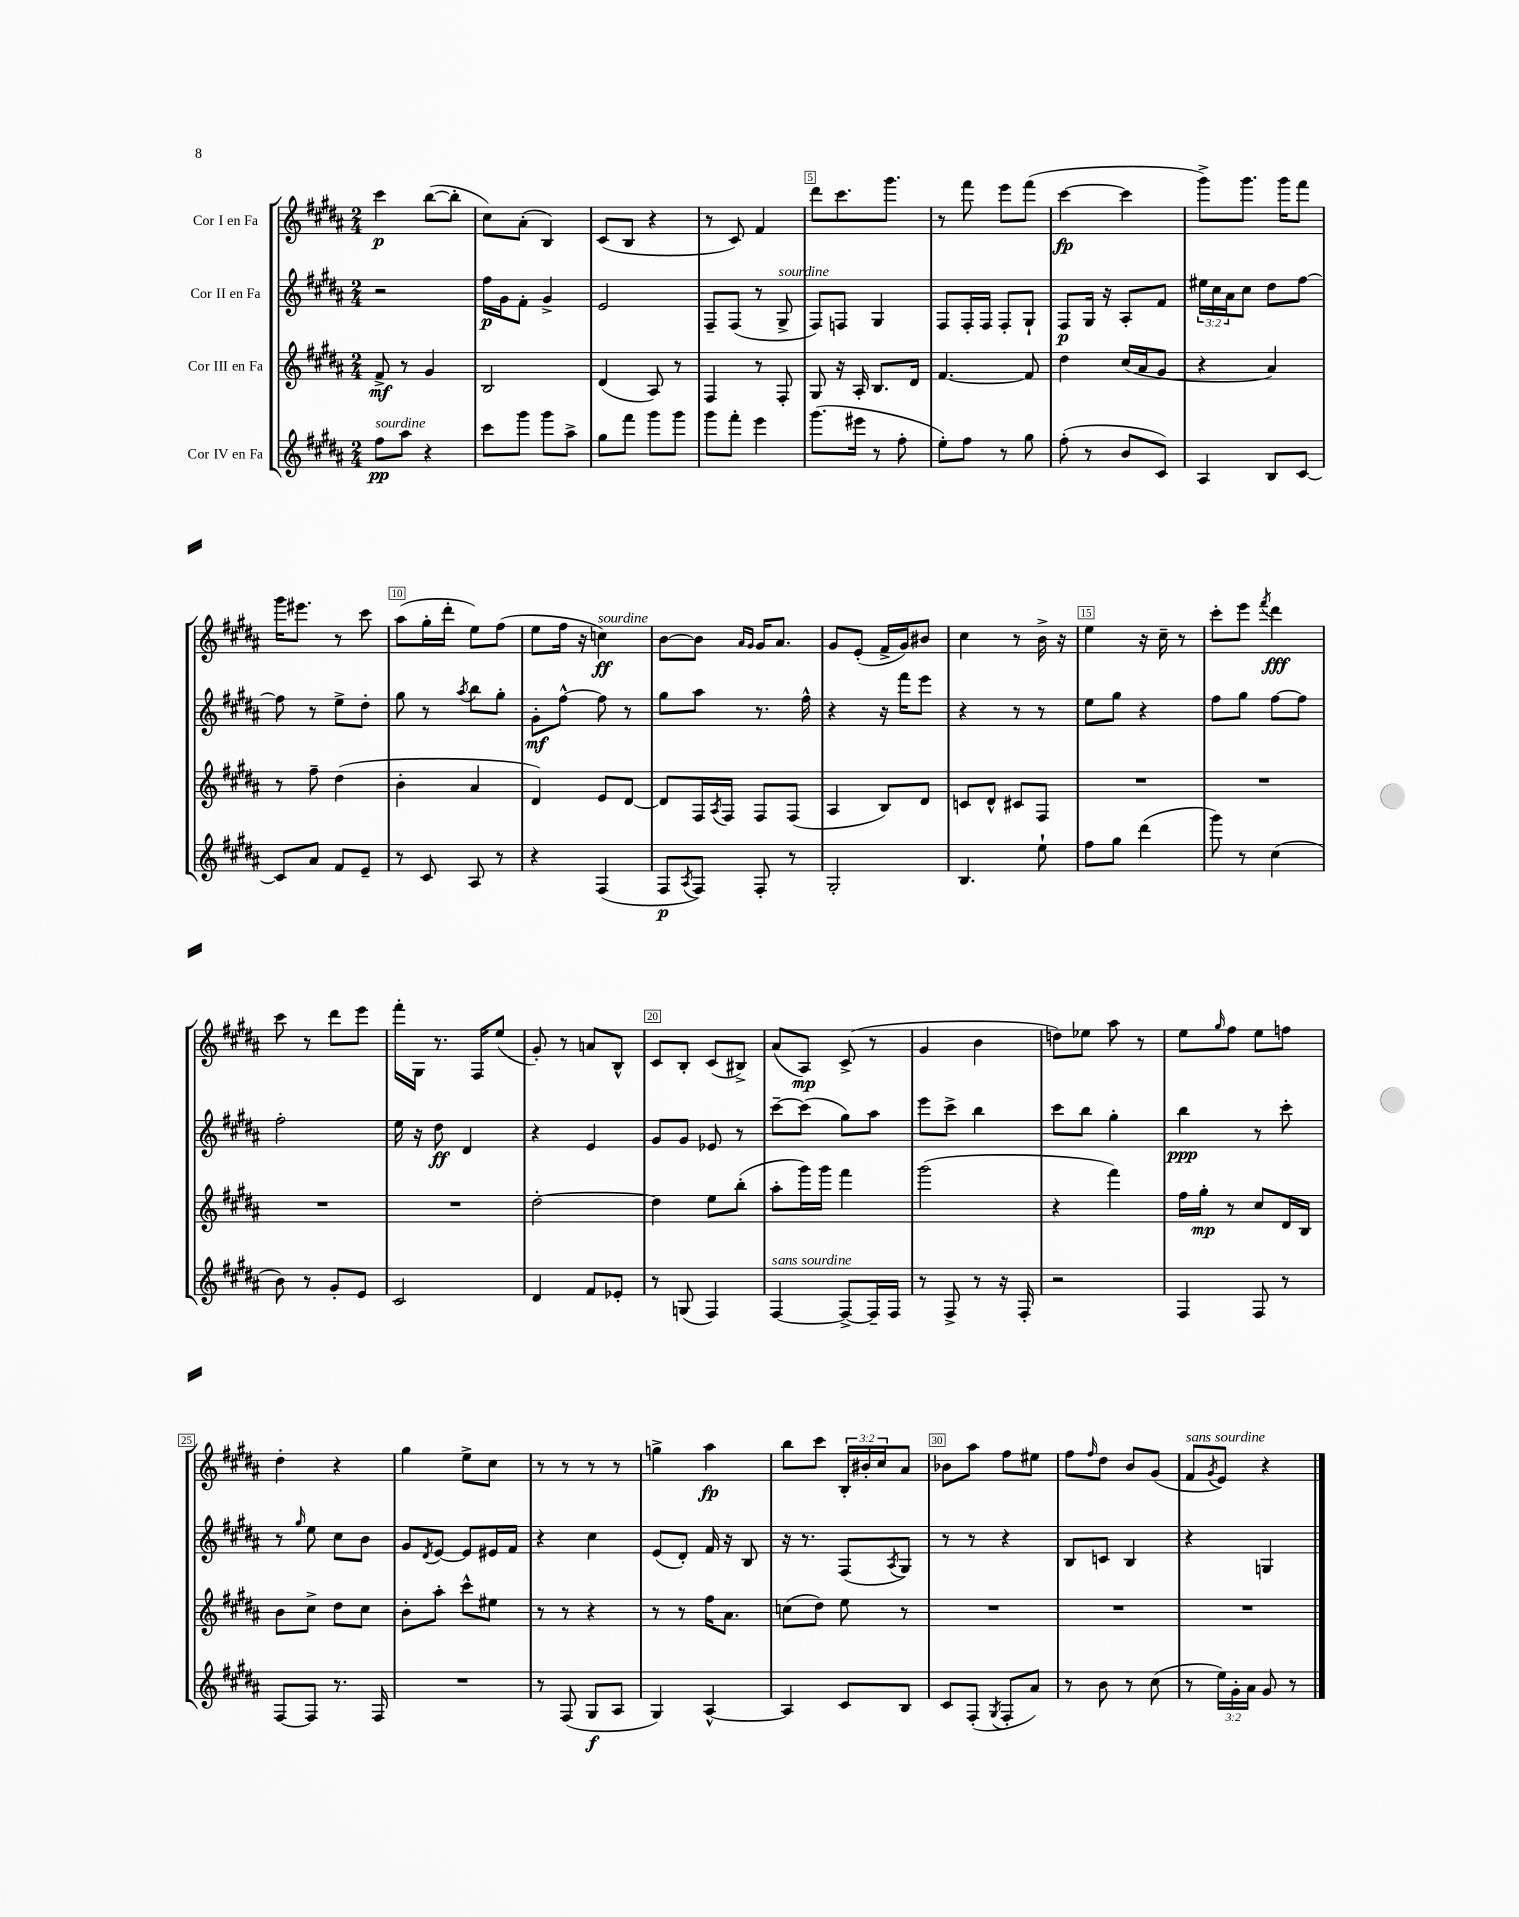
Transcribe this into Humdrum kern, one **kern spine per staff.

**kern	**kern	**kern	**kern
*staff4	*staff3	*staff2	*staff1
*clefG2	*clefG2	*clefG2	*clefG2
*k[f#c#g#d#a#]	*k[f#c#g#d#a#]	*k[f#c#g#d#a#]	*k[f#c#g#d#a#]
*M2/4	*M2/4	*M2/4	*M2/4
8ff#\L	8f#^/	2r	4ccc#\
8aa#\J	8r	.	.
4r	4g#/	.	([8bb\L
.	.	.	8bb'\]J
=	=	=	=
8ccc#\L	2B/	16ff#\LL	8cc#\L)
.	.	16g#\J	.
8ggg#\J	.	8f#'\J	(8a#'\J
8ggg#\L	.	4g#^/	4B/)
8aa#^\J	.	.	.
=	=	=	=
8gg#\L	(4d#/	2e/	(8c#/L
8fff#\J	.	.	8B/J
8ggg#\L	8A#/)	.	4r
8ggg#\J	8r	.	.
=	=	=	=
8ggg#\L	4F#/	8F#~/L	8r
8fff#'\J	.	(8F#/J	8c#/)
4eee\	8r	8r	4f#/
.	8F#'/	8G#^/	.
=	=	=	=
(8.ggg#\L	8G#/	8F#/L)	8ddd#\L
.	16r	8F/J	8.ccc#\
16eee#\Jk	16A#'/	.	.
8r	8.B/L	4G#/	.
.	.	.	8.ggg#\J
8ff#'\	.	.	.
.	16d#/Jk	.	.
=	=	=	=
8ee'\L)	[4.f#/	8F#/L	8r
8ff#\J	.	16F#'/L	8fff#\
.	.	16F#/JJ	.
8r	.	8F#'/L	8eee\L
8gg#\	8f#/]	8G#`/J	(8fff#\J
=	=	=	=
(8ff#'\	4dd#\	8F#/L	[4ccc#\
8r	.	16G#/Jk	.
.	.	16r	.
8b/L	(16cc#/LL	8A#'/L	4ccc#\]
.	16a#/J	.	.
8c#/J)	8g#/J	8f#/J	.
=	=	=	=
4A#/	4r	24ee#\LL	8ggg#^\L)
.	.	24cc#\	.
.	.	24a#\J	.
.	.	8cc#\J	8.ggg#\J
8B/L	4a#/)	8dd#\L	.
.	.	.	16ggg#\LK
[8c#/J	.	[8ff#\J	8fff#\J
=	=	=	=
8c#/]L	8r	8ff#\]	16ggg#\LK
.	.	.	8.eee#\J
8a#/J	8ff#~\	8r	.
8f#/L	(4dd#\	8ee^\L	8r
8e~/J	.	8dd#'\J	8ccc#\
=	=	=	=
8r	4b'\	8gg#\	(8aa#\L
8c#/	.	8r	16gg#'\L
.	.	.	16ddd#'\JJ
.	.	8qaa#/	.
8A#/	4a#/	8bb\L	8ee\L)
8r	.	8gg#'\J	(8ff#\J
=	=	=	=
4r	4d#/)	8g#'\L	8ee\L
.	.	[8ff#^^\J	16ff#\Jk
.	.	.	16r
(4F#/	8e/L	8ff#\]	4cc\)
.	[8d#/J	8r	.
=	=	=	=
8F#/L	8d#/]L	8gg#\L	[8b\L
8qA#/	.	.	.
8F#/J)	16F#/L	8aa#\J	8b\]J
.	8qA#/	.	.
.	16F#/JJ	.	.
.	.	.	16qqa#/LL
.	.	.	16qqg#/JJ
8F#'/	8F#/L	8.r	16g#/LK
.	.	.	8.a#/J
8r	(8F#/J	.	.
.	.	16ff#^^\	.
=	=	=	=
2G#'/	4A#/	4r	8g#/L
.	.	.	(8e'/J
.	8B/L)	16r	16f#^/LL
.	.	16fff#\LK	16g#/J)
.	8d#/J	8eee\J	8b#/J
=	=	=	=
4.B/	8c/L	4r	4cc#\
.	8d#^^/J	.	.
.	8c#/L	8r	8r
8ee`\	8F#/J	8r	16b^\
.	.	.	16r
=	=	=	=
8ff#\L	2r	8ee\L	4ee\
8gg#\J	.	8gg#\J	.
(4ddd#\	.	4r	16r
.	.	.	16cc#~\
.	.	.	8r
=	=	=	=
8ggg#\)	2r	8ff#\L	8ccc#'\L
8r	.	8gg#\J	8eee\J
.	.	.	8qfff#/
(4cc#\	.	[8ff#\L	4ddd#\
.	.	8ff#\]J	.
=	=	=	=
8b\)	2r	2ff#'\	8ccc#\
8r	.	.	8r
8g#'/L	.	.	8ddd#\L
8e/J	.	.	8eee\J
=	=	=	=
2c#/	2r	16ee\	16fff#'\LL
.	.	16r	16G#\JJ
.	.	8dd#\	8.r
.	.	4d#/	.
.	.	.	16F#/LK
.	.	.	(8ee/J
=	=	=	=
4d#/	[2dd#'\	4r	8g#'/)
.	.	.	8r
8f#/L	.	4e/	8a/L
8e-'/J	.	.	8B^^/J
=	=	=	=
8r	4dd#\]	8g#/L	8c#/L
(8G/	.	8g#/J	8B'/J
4F#/)	8ee\L	8e-/	(8c#/L
.	(8bb'\J	8r	8B#^/J)
=	=	=	=
[4F#/	8aa#'\L	[8ccc#~\L	(8a#/L
.	16ggg#\L)	(8ccc#\]J	8A#/J)
.	16ggg#\JJ	.	.
8F#^/_L	4fff#\	8gg#\L)	(8c#^/
16F#~/]L	.	8aa#\J	8r
16F#/JJ	.	.	.
=	=	=	=
8r	(2ggg#\	8eee\L	4g#/
8F#^/	.	8ccc#^\J	.
8r	.	4bb\	4b\
16r	.	.	.
16F#'/	.	.	.
=	=	=	=
2r	4r	8ccc#\L	8dd\L)
.	.	8bb\J	8ee-\J
.	4fff#\)	4gg#'\	8aa#\
.	.	.	8r
=	=	=	=
4F#/	16ff#\LL	4bb\	8ee\L
.	16gg#'\JJ	.	.
.	.	.	16qqgg#/
.	8r	.	8ff#\J
8F#/	8cc#/L	8r	8ee\L
8r	16d#/L	8ccc#'\	8ff\J
.	16B/JJ	.	.
=	=	=	=
[8F#/L	8b\L	8r	4dd#'\
.	.	16qqgg#/	.
8F#/]J	8cc#^\J	8ee\	.
8.r	8dd#\L	8cc#\L	4r
.	8cc#\J	8b\J	.
16F#/	.	.	.
=	=	=	=
2r	8b'\L	8g#/L	4gg#\
.	.	8qd#/	.
.	8aa#'\J	[8e/J	.
.	8ccc#^^\L	8e/]L	8ee^\L
.	8ee#\J	16e#/L	8cc#\J
.	.	16f#/JJ	.
=	=	=	=
8r	8r	4r	8r
(8F#/	8r	.	8r
8G#/L	4r	4cc#\	8r
8A#/J	.	.	8r
=	=	=	=
4G#/)	8r	(8e/L	4gg^\
.	8r	8d#'/J)	.
[4A#^^/	16ff#\LK	16f#/	4aa#\
.	8.a#\J	16r	.
.	.	8B/	.
=	=	=	=
4A#/]	(8cc\L	16r	8bb\L
.	.	8.r	.
.	8dd#\J)	.	8ccc#\J
8c#/L	8ee\	(8F#/L	24B'/LL
.	.	.	24b#'/
.	.	.	24cc#/J
.	.	8qA#/	.
8B/J	8r	8G#/J)	8a#/J
=	=	=	=
8c#/L	2r	8r	8b-\L
(8F#'/J	.	8r	8aa#\J
8qG#/	.	.	.
8F#'/L	.	4r	8ff#\L
8a#/J)	.	.	8ee#\J
=	=	=	=
8r	2r	8B/L	8ff#\L
.	.	.	16qqff#/
8b\	.	8c/J	8dd#\J
8r	.	4B/	8b/L
(8cc#\	.	.	(8g#/J
=	=	=	=
8r	2r	4r	8f#/L
.	.	.	8qg#/
24ee\LL)	.	.	8e/J)
24g#'\	.	.	.
24a#\JJ	.	.	.
8g#/	.	4G/	4r
8r	.	.	.
==	==	==	==
*-	*-	*-	*-
